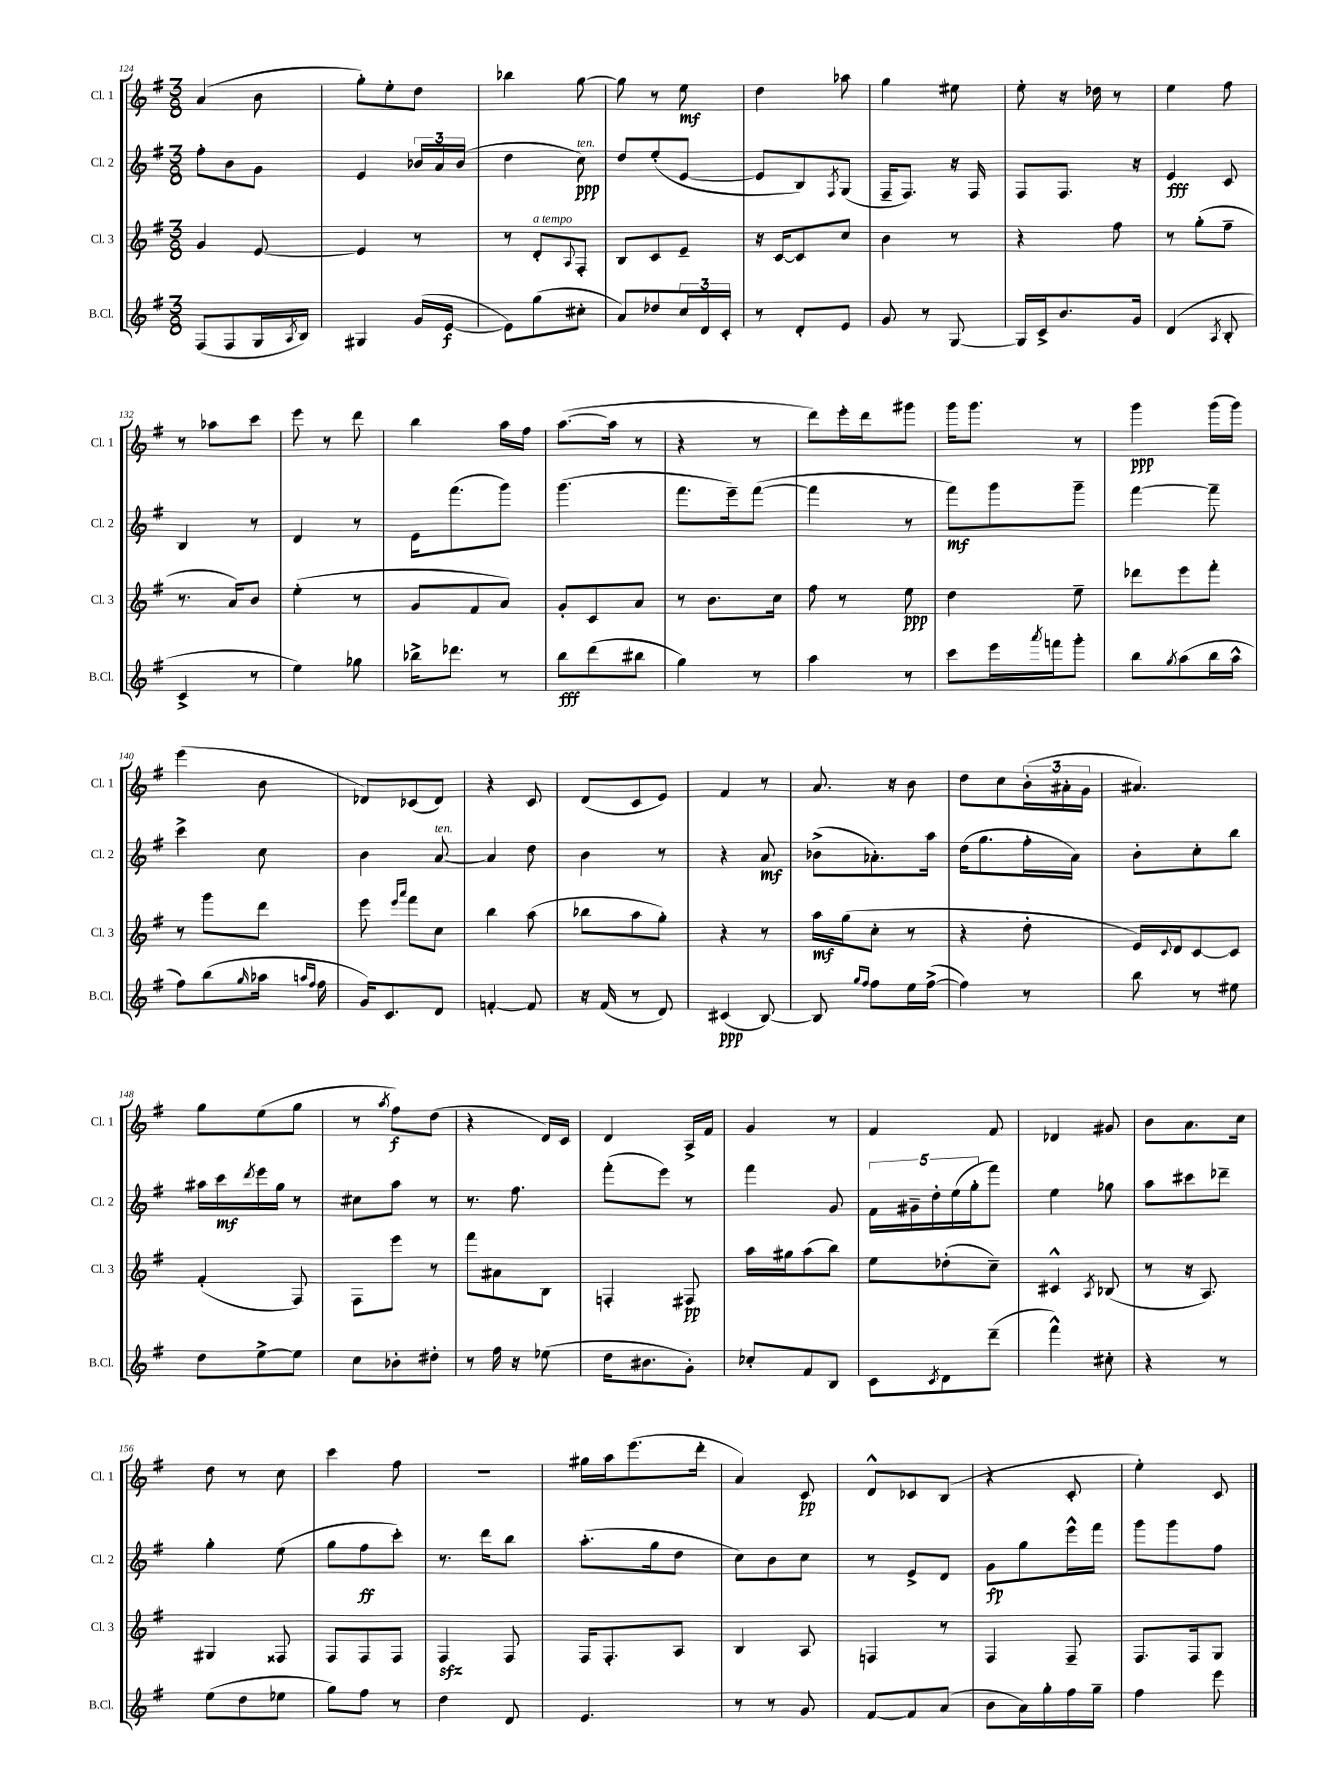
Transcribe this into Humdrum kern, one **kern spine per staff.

**kern	**kern	**kern	**kern
*staff4	*staff3	*staff2	*staff1
*clefG2	*clefG2	*clefG2	*clefG2
*k[f#]	*k[f#]	*k[f#]	*k[f#]
*M3/8	*M3/8	*M3/8	*M3/8
(8F#/L	4g/	8ff#'\L	(4a/
8F#/	.	8b\	.
16G/L	[8e/	8g\J	8b\
8qA/	.	.	.
16B/JJ)	.	.	.
=	=	=	=
4G#/	4e/]	4e/	8gg'\L)
.	.	.	8ee'\
(16g/LL	8r	24b-/LL	8dd\J
.	.	24a/	.
[16e/JJ	.	.	.
.	.	(24b-/JJ	.
=	=	=	=
8e\]L)	8r	4dd\	4bb-\
(8gg\	8d'/L	.	.
.	8qqA/	.	.
8cc#'\J	8F#'/J	8cc\)	[8gg\
=	=	=	=
8a/L)	8B/L	8dd/L	8gg\]
8dd-/	8c/	(8ee'/	8r
24cc/L	8e~/J	[8e/J	8ee\
24d/	.	.	.
24c'/JJ	.	.	.
=	=	=	=
8r	16r	8e/]L	4dd\
.	[16c/LK	.	.
8d'/L	8c/]	8B/)	.
.	.	8qF#/	.
8e/J	8cc/J	(8G/J	8aa-\
=	=	=	=
8g/	4b\	16F#~/LK	4gg\
.	.	8.F#/J)	.
8r	.	.	.
[8G/	8r	16r	8ee#\
.	.	16F#/	.
=	=	=	=
16G/]LL	4r	8F#/L	8ee'\
16c^/J	.	.	.
8.b/	.	8.F#/J	16r
.	.	.	16dd-\
.	8ff#\	.	8r
16g/Jk	.	16r	.
=	=	=	=
(4d/	8r	4e/	4ee\
.	(8gg'\L	.	.
8qA/	.	.	.
8B'/	8ff#~\J	8c/	8ff#\
=	=	=	=
4c^/	8.r	4B/	8r
.	.	.	8aa-\L
.	16a/LK)	.	.
8r	8b/J	8r	8ccc\J
=	=	=	=
4ee\)	(4ee'\	4d/	8eee\
.	.	.	8r
8gg-\	8r	8r	8ddd\
=	=	=	=
16bb-^\LK	8g/L	16e\LK	4bb\
8.ddd-\J	.	(8.fff#\	.
.	8f#/	.	.
8r	8a/J)	8ggg\J)	16aa\LL
.	.	.	16ff#\JJ
=	=	=	=
8bb\L	8g'/L	(4.ggg\	([8.aa\L
(8ddd\	8c/	.	.
.	.	.	16aa\]Jk
8bb#\J	8a/J	.	8r
=	=	=	=
4gg\)	8r	8.fff#\L	4r
.	8.b\L	.	.
.	.	16eee~\k)	.
8r	.	([8fff#\J	8r
.	16cc\Jk	.	.
=	=	=	=
4aa\	8ff#\	4fff#\]	8ddd\L)
.	8r	.	16eee'\L
.	.	.	16ddd\J
8r	8ee\	8r	8ggg#\J
=	=	=	=
8ccc\L	4dd\	8fff#\L)	16ggg\LK
.	.	.	8.ggg\J
16eee\L	.	8ggg\	.
8qaaa/	.	.	.
16fff\J	.	.	.
8ggg'\J	8ee~\	8ggg~\J	8r
=	=	=	=
8bb\L	8ddd-\L	[4fff#\	4ggg\
8qgg/	.	.	.
(8aa\	8eee\	.	.
16bb\L	8fff#'\J	8fff#~\]	(16ggg\LL
16aa^^\JJ	.	.	16ggg\JJ)
=	=	=	=
8ff#\L)	8r	4ccc^\	(4eee\
(8bb\	8ggg\L	.	.
16qqgg/	.	.	.
16aa-\Jk	8ddd\J	8cc\	8b\
16qqaa/LL	.	.	.
16qqff#/JJ	.	.	.
16ff#\	.	.	.
=	=	=	=
16g/LK)	8eee\	4b\	8d-/L)
8.c/	.	.	.
.	16qqeee/LL	.	.
.	16qqaaa/JJ	.	.
.	8fff#\L	.	(8c-/
8d/J	8cc\J	[8a/	8d-/J)
=	=	=	=
[4f'/	4bb\	4a/]	4r
8f/]	(8aa\	8dd\	8c/
=	=	=	=
16r	8bb-\L	4b\	(8d/L
(16f#/	.	.	.
8r	8aa\	.	8c/
8d/)	8gg'\J)	8r	8e/J)
=	=	=	=
(4c#/	4r	4r	4f#/
[8B/)	8r	8a/	8r
=	=	=	=
8B/]	16aa\LL	(8b-^\L	8.a/
.	(16gg\J	.	.
16qqgg/LL	.	.	.
16qqff#/JJ	.	.	.
8ff#\L	8cc'\J	8.a-'\)	.
.	.	.	16r
16ee\L	8r	.	8b\
([16ff#^\JJ	.	16aa\Jk	.
=	=	=	=
4ff#\])	4r	(16dd\LK	8dd\L
.	.	8.gg\	.
.	.	.	8cc\
8r	8dd'\	16ff#'\L	(24b'\L
.	.	.	24a#'\
.	.	16a\JJ)	.
.	.	.	24g\JJ
=	=	=	=
8bb\	16e/LL)	8b'\L	4.a#/)
.	8qqc/	.	.
.	16d/J	.	.
8r	[8c/	8cc'\	.
8ee#\	8c/]J	8bb\J	.
=	=	=	=
8dd\L	(4f#'/	16aa#\LL	8gg\L
.	.	16ccc\	.
.	.	8qddd/	.
[8ee^\	.	16eee\	(8ee\
.	.	16gg\JJ	.
8ee\]J	8F#/)	8r	8gg\J
=	=	=	=
8cc\L	8F#\L	8cc#\L	8r
.	.	.	8qaa/
8b-'\	8eee\J	8aa\J	8ff#\L)
8dd#'\J	8r	8r	(8dd\J
=	=	=	=
8r	8fff#\L	8.r	4r
16ff#\	8a#\	.	.
16r	.	8.ff#\	.
(8ee-\	8B\J	.	16d/LL)
.	.	.	16c/JJ
=	=	=	=
16dd\LK	4F'/	(8fff#'\L	4d/
8.b#\	.	.	.
.	.	8eee\J)	.
8g'\J)	8F#/	8r	16A^/LL
.	.	.	16f#/JJ
=	=	=	=
8cc-'/L	16aa\LL	4fff#\	4g/
.	16gg#\J	.	.
8f#/	(8aa\	.	.
8B/J	8bb\J)	8g/	8r
=	=	=	=
8c\L	8ee\L	20f#\LL	4f#/
.	.	20g#~\	.
.	.	20dd'\	.
8qc/	.	.	.
8d\	(8dd-'\	.	.
.	.	(20ee\	.
.	.	20gg'\J	.
(8ddd~\J	8cc~\J)	8fff#\J)	8f#/
=	=	=	=
4fff#^^\)	4c#^^/	4ee\	4d-/
.	8qA/	.	.
8cc#'\	(8B-/	8gg-\	8g#/
=	=	=	=
4r	8r	8aa\L	8b\L
.	16r	8ccc#\	8.a\
.	8.A/)	.	.
8r	.	8ddd-~\J	.
.	.	.	16cc\Jk
=	=	=	=
(8ee\L	4G#/	4gg'\	8dd\
8dd\	.	.	8r
8ee-\J	8F##/	(8ee\	8cc\
=	=	=	=
8gg\L)	8F#/L	8gg\L	4ccc\
8ff#\J	8F#/	8ff#\	.
8r	8F#/J	8ccc'\J)	8ff#\
=	=	=	=
4dd\	4F#/	8.r	4.r
.	.	16ddd\LK	.
8d/	8F#/	8bb\J	.
=	=	=	=
4.e/	16F#/LK	(8.aa'\L	16gg#\LL
.	8.F#'/	.	16aa\J
.	.	.	(8.eee\
.	.	16gg\k	.
.	8A/J	8dd\J	.
.	.	.	16ddd'\Jk
=	=	=	=
8r	4B/	8cc\L)	4a/)
8r	.	8b\	.
8g/	8A/	8cc\J	8c/
=	=	=	=
[8f#/L	4F/	8r	8d^^/L
8f#/]	.	8e^/L	8c-/
(8a/J	8r	8d/J	(8B/J
=	=	=	=
8b\L	4F#/	8g\L	4r
16a\L)	.	8gg\	.
16gg'\	.	.	.
16ff#\	8F#~/	16eee^^\L	8c'/
16gg~\JJ	.	16fff#\JJ	.
=	=	=	=
4ff#\	8.F#/L	8ggg\L	4ee'\)
.	.	8ggg\	.
.	16F#/k	.	.
8eee\	8G/J	8ff#\J	8c/
==	==	==	==
*-	*-	*-	*-
